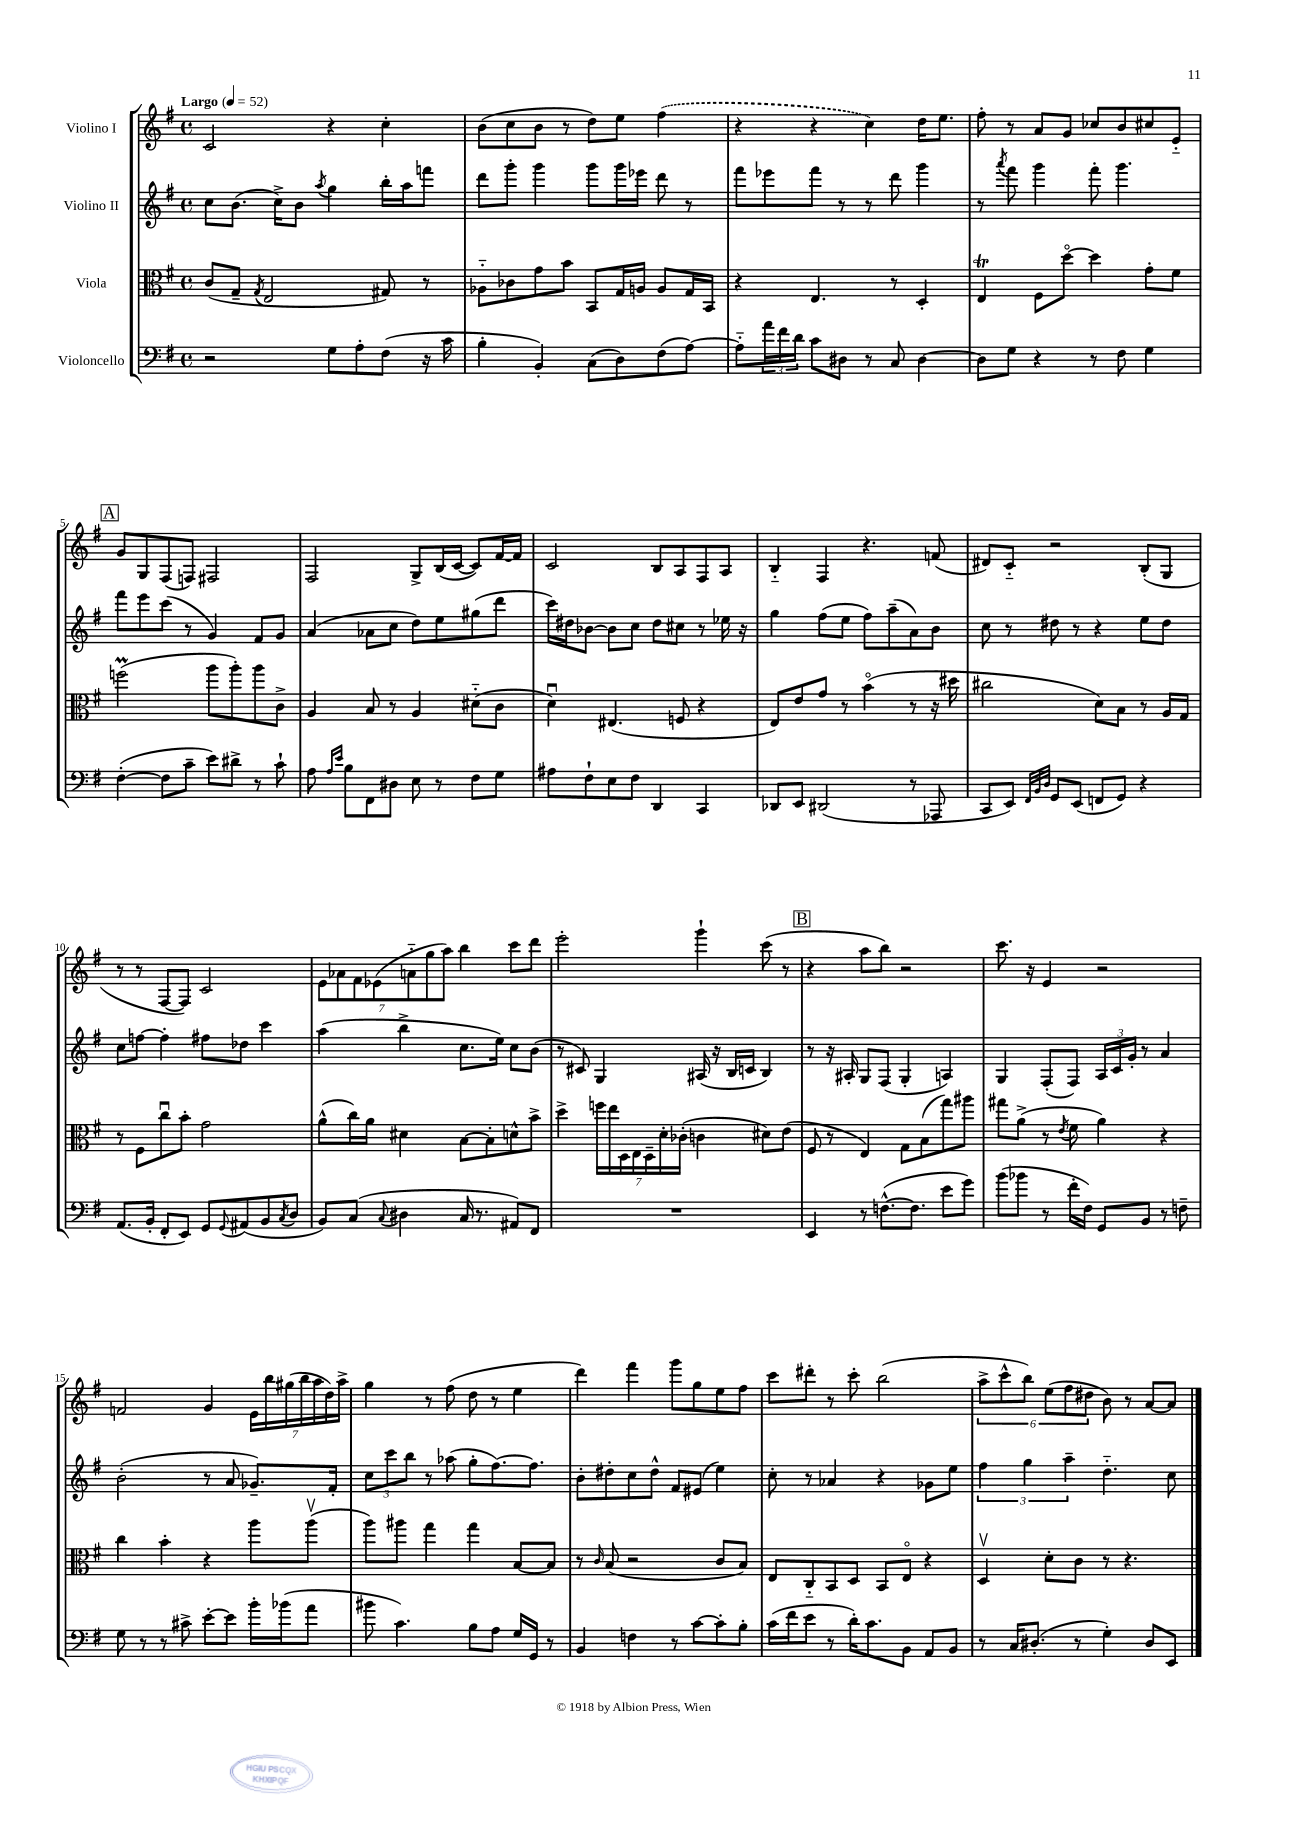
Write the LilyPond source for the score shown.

<<
\new StaffGroup <<
\new Staff = "s0" \with { instrumentName = "Violino I" } {
    \clef treble \key g \major \defaultTimeSignature \time 4/4 \tempo "Largo" 4 = 52
    c'2 r4 c''4-. |
    b'8( c''8 b'8 r8 d''8) e''8 \once \slurDashed fis''4( |
    r4 r4 c''4) d''16 e''8. |
    fis''8-. r8 a'8 g'8 ces''8 b'8 cis''8 e'8-_ |
    \mark \markup { \box "A" } g'8 g8 fis8( f8) fis2 |
    fis2 g8-> b16( c'16~ c'8) fis'16~ fis'16 |
    c'2 b8 a8 fis8 a8 |
    b4-_ fis4 r4. f'8( |
    dis'8) c'8-_ r2 b8-.( g8 |
    r8 r8 fis8~ fis8) c'2 |
    \tuplet 7/4 { e'8 aes'8 fis'8 ees'8( a'8-_ g''8 a''8) } b''4 c'''8 d'''8 |
    e'''2-. g'''4-! c'''8( r8 |
    \mark \markup { \box "B" } r4 a''8 b''8) r2 |
    c'''8. r16 e'4 r2 |
    f'2 g'4 \tuplet 7/4 { e'16 b''16 gis''16( b''16 a''16 d''16) a''16-> } |
    g''4 r8 fis''8( d''8 r8 e''4 |
    d'''4) fis'''4 g'''8 g''8 e''8 fis''8 |
    c'''8 dis'''8-. r8 c'''8-. b''2( |
    \tuplet 6/4 { a''8-> c'''8-^ b''8) e''8( fis''8 dis''8 } b'8) r8 a'8~ a'8 \bar "|." |
}
\new Staff = "s1" \with { instrumentName = "Violino II" } {
    \clef treble \key g \major \defaultTimeSignature \time 4/4
    c''8 b'8.( c''16->) b'8 \acciaccatura { a''8 } g''4 b''16-. a''16 f'''8 |
    d'''8 g'''8-. g'''4 g'''8 g'''16 ees'''16 d'''8 r8 |
    fis'''8 ees'''8 fis'''8 r8 r8 d'''8 g'''4 |
    r8 \acciaccatura { a'''8 } fis'''8 g'''4 fis'''8-. g'''4. |
    \mark \markup { \box "A" } fis'''8 e'''8 c'''8( r8 g'4) fis'8 g'8 |
    a'4( aes'8 c''8 d''8) e''8 gis''8( d'''8 |
    c'''16) dis''16 bes'8~ bes'8 c''8 dis''8 cis''8 r8 ees''16 r16 |
    g''4 fis''8( e''8 fis''8) a''8--( a'8) b'8 |
    c''8 r8 dis''8 r8 r4 e''8 dis''8 |
    c''8 f''8~ f''4-. fis''8 des''8 c'''4 |
    a''4( b''4-> c''8. e''16) c''8 b'8( |
    r8 cis'8) g4 ais16( r16 b16 c'16 b4) |
    \mark \markup { \box "B" } r8 r16 ais16-. g8 fis8( g4-. a4) |
    g4 fis8-.( fis8) \tuplet 3/2 { a16 c'16 g'16-. } r8 a'4 |
    b'2-.( r8 a'8 ges'8.--) fis'16-. |
    \tuplet 3/2 { c''8 c'''8 b''8 } r8 aes''8( g''8-. fis''8.~) fis''8. |
    b'8-. dis''8-. c''8 dis''8-^ fis'8 eis'8( e''4) |
    c''8-. r8 aes'4 r4 ges'8 e''8 |
    \tuplet 3/2 { fis''4 g''4 a''4-- } d''4.-_ c''8 \bar "|." |
}
\new Staff = "s2" \with { instrumentName = "Viola" } {
    \clef alto \key g \major \defaultTimeSignature \time 4/4
    c'8( g8-- \acciaccatura { g8 } e2 gis8) r8 |
    aes8-_ ces'8 g'8 b'8 b,8 g16 a16 a8 g16 b,16 |
    r4 e4. r8 d4-. |
    e4\trill fis8 d''8~\flageolet d''4 g'8-. fis'8 |
    \mark \markup { \box "A" } f''2\prall( a''8 a''8-.) a''8 c'8-> |
    a4 b8 r8 a4 dis'8-_( c'8 |
    d'4\downbow) eis4.( f8 r4 |
    e8) e'8 g'8 r8 b'4\flageolet( r8 r16 dis''16 |
    cis''2 d'8) b8 r8 a16 g16 |
    r8 fis8 c''8\downbow b'8-. g'2 |
    a'8-^( c''16) a'16 dis'4 b8~ b8-. d'8-^ b'8-> |
    d''4-> \tuplet 7/4 { f''16 e''16 d16 e16 d16-- d'16-. ces'16-.( } c'4 dis'8) e'8( |
    \mark \markup { \box "B" } fis8 r8 e4) g8 b8( g''8) ais''8 |
    gis''8 a'8->( r8 \acciaccatura { e'8 } fis'8 a'4) r4 |
    c''4 b'4-. r4 a''8 a''8\upbow( |
    a''8) ais''8 g''4 g''4 b8~ b8 |
    r8 \grace { c'16 } b8( r2 c'8 b8) |
    e8 c8-_ b,8 d8 b,8 e8\flageolet r4 |
    d4\upbow d'8-. c'8 r8 r4. \bar "|." |
}
\new Staff = "s3" \with { instrumentName = "Violoncello" } {
    \clef bass \key g \major \defaultTimeSignature \time 4/4
    r2 g8 a8-. fis8( r16 c'16 |
    b4-. b,4-.) c8( d8) fis8( a8~) |
    a8-_ \tuplet 3/2 { a'16 fis'16 d'16 } c'8 dis8 r8 c8 dis4~ |
    dis8 g8 r4 r8 fis8 g4 |
    \mark \markup { \box "A" } fis4~-.( fis8 c'8-- e'8) dis'8-> r8 c'8-! |
    a8 \grace { a16 e'16 } b8 fis,8 dis8 e8 r8 fis8 g8 |
    ais8 fis8-! e8 fis8 d,4 c,4 |
    des,8 e,8 dis,2( r8 aes,,8 |
    c,8 e,8) \grace { fis,32 b,32 d32 } g,8 e,8( f,8 g,8) r4 |
    a,8.( b,16-. fis,8-. e,8) g,8 \appoggiatura { g,8 } ais,8( b,8 \acciaccatura { c8 } d8 |
    b,8) c8( \appoggiatura { c8 } dis4 c16 r8. ais,8) fis,8 |
    R1 |
    \mark \markup { \box "B" } e,4 r8 f8.~-^( f8. e'8 g'8) |
    b'8( bes'8 r8 fis'16-. fis16) g,8 b,8 r8 f8-- |
    g8 r8 r8 cis'8-> e'8~-. e'8 b'16-. bes'16( a'8 |
    bis'8 c'4.) b8 a8 g16 g,16 r8 |
    b,4 f4 r8 c'8~ c'8-. b8-. |
    c'16( fis'16 e'8 r8 d'16-.) c'8. b,8 a,8 b,8 |
    r8 c16 dis8.-.( r8 g4-.) dis8 e,8 \bar "|." |
}
>>
>>
